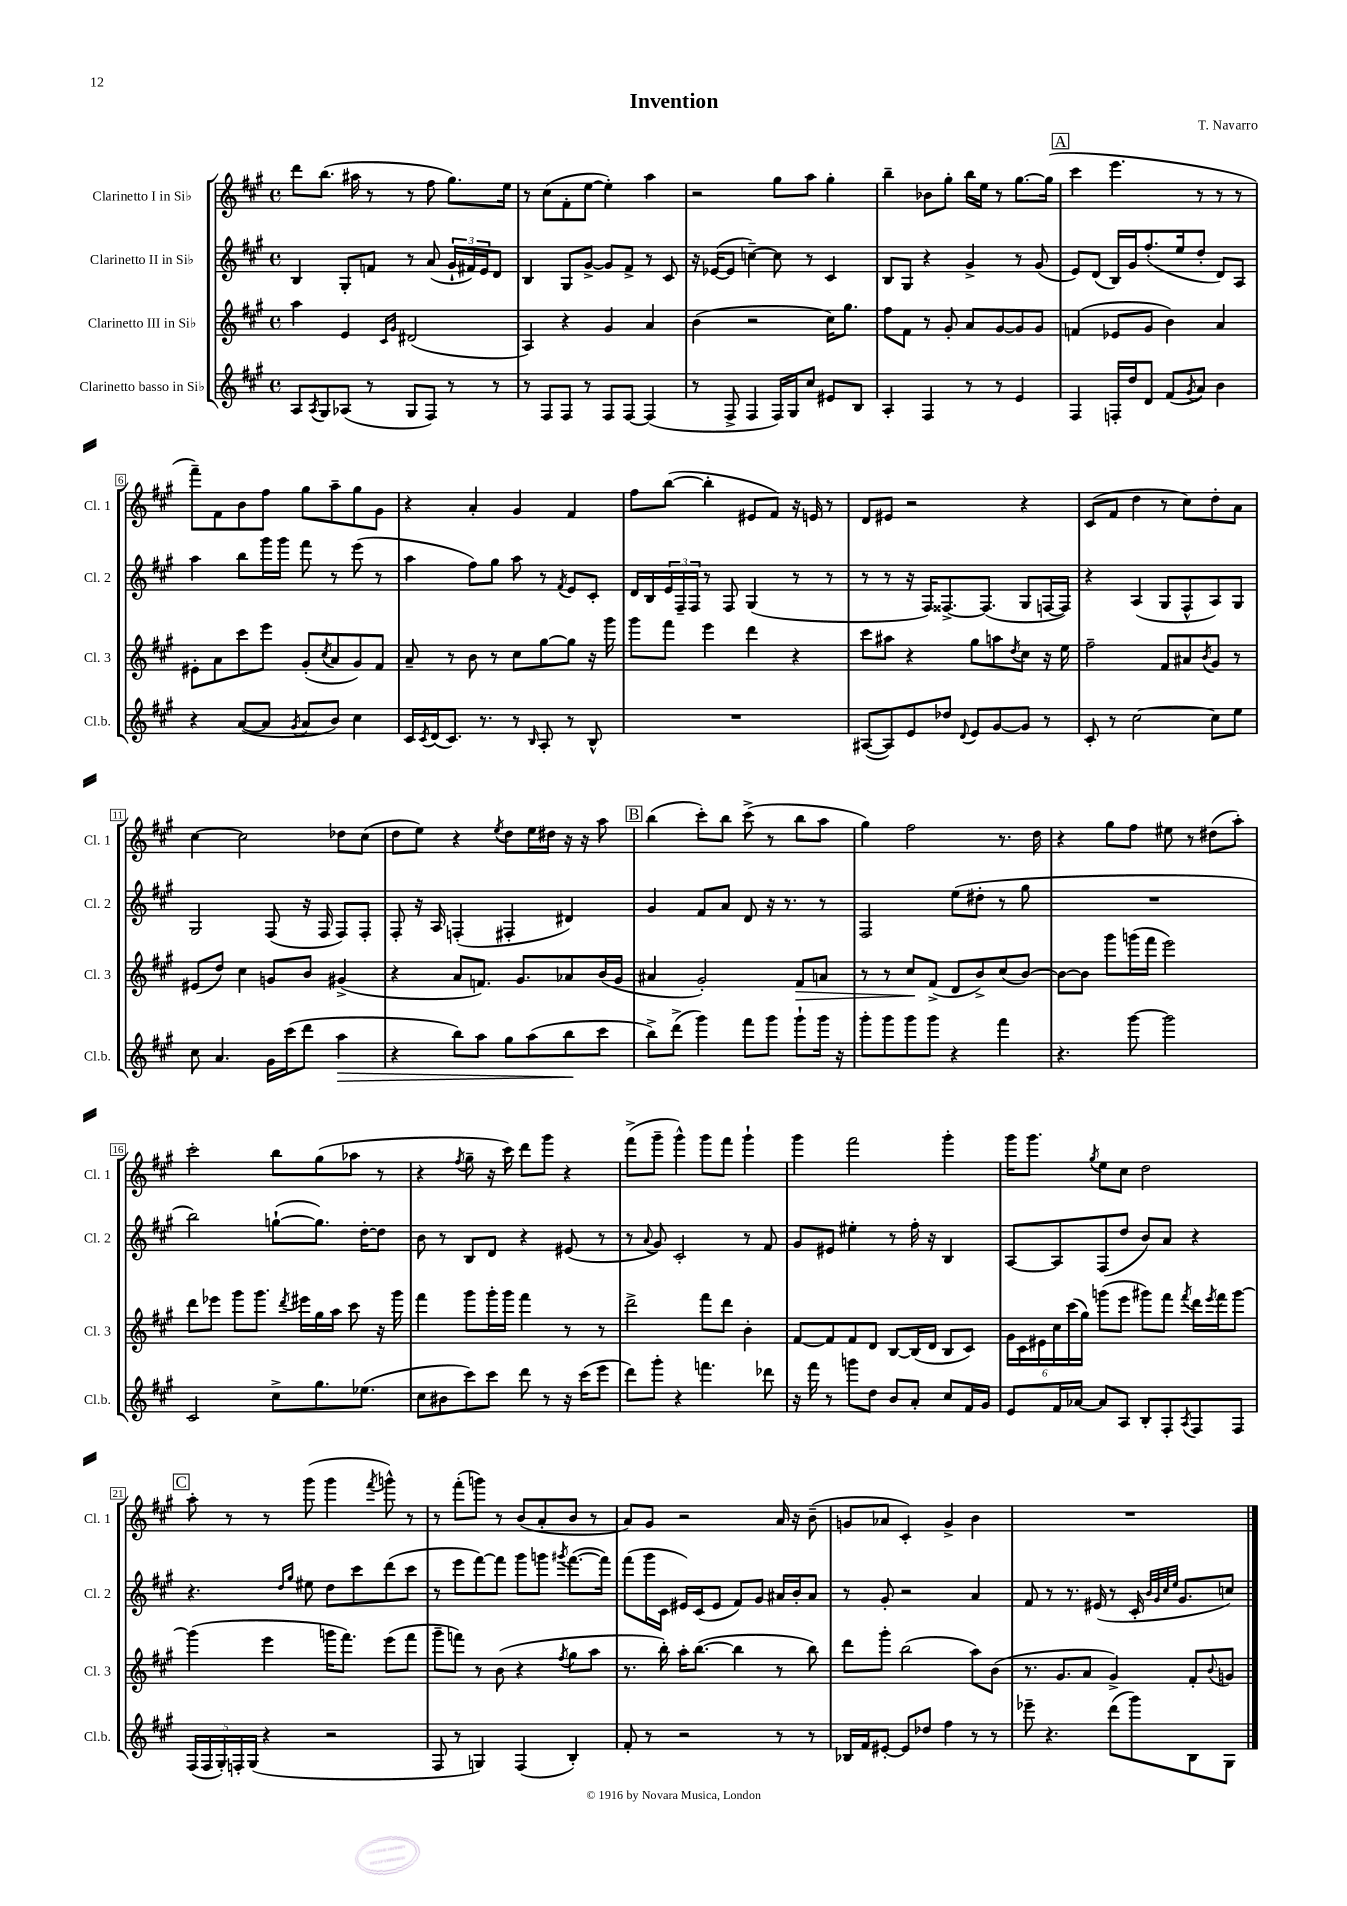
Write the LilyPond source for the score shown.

\header { title = "Invention" composer = "T. Navarro" }
<<
\new StaffGroup <<
\new Staff = "s0" \with { instrumentName = "Clarinetto I in Sib" shortInstrumentName = "Cl. 1" } {
    \clef treble \key a \major \defaultTimeSignature \time 4/4
    d'''8 b''8.( ais''16 r8 r8 fis''8 gis''8.) e''16 |
    r8 cis''8( fis'8-. e''8~ e''4-.) a''4 |
    r2 gis''8 a''8 gis''4-. |
    b''4-- bes'8 gis''8-. b''16 e''16 r8 gis''8.~ gis''16( |
    \mark \markup { \box "A" } cis'''4 e'''4. r8 r8 r8 |
    fis'''8--) fis'8 b'8 fis''8 gis''8 a''8-- gis''8 gis'8 |
    r4 a'4-. gis'4 fis'4 |
    fis''8 b''8~( b''4-. eis'8 fis'8) r16 e'16 r8 |
    d'8 eis'8 r2 r4 |
    cis'8( fis'8 d''4 r8 cis''8) d''8-. a'8 |
    cis''4~ cis''2 des''8 cis''8( |
    d''8 e''8) r4 \acciaccatura { e''8 } d''8 e''16 dis''16 r16 r16 a''8 |
    \mark \markup { \box "B" } b''4( cis'''8-.) b''8 cis'''8->( r8 b''8 a''8 |
    gis''4) fis''2 r8. d''16 |
    r4 gis''8 fis''8 eis''8 r8 dis''8( a''8-.) |
    cis'''2-. b''8 gis''8( aes''8 r8 |
    r4 \acciaccatura { fis''8 } gis''8-- r16 cis'''16) d'''8 gis'''8 r4 |
    fis'''8->( gis'''8-- gis'''4-^) gis'''8 fis'''8 gis'''4-! |
    gis'''4 fis'''2 gis'''4-. |
    gis'''16 gis'''8. \acciaccatura { gis''8 } e''8 cis''8 d''2 |
    \mark \markup { \box "C" } a''8-. r8 r8 gis'''8( gis'''4 \acciaccatura { fis'''8 } g'''8-^) r8 |
    r8 fis'''8-.( g'''8) r8 b'8( a'8-. b'8 r8 |
    a'8) gis'8 r2 a'16 r16 b'8--( |
    g'8 aes'8 cis'4-.) g'4-> b'4 |
    R1 \bar "|." |
}
\new Staff = "s1" \with { instrumentName = "Clarinetto II in Sib" shortInstrumentName = "Cl. 2" } {
    \clef treble \key a \major \defaultTimeSignature \time 4/4
    b4 gis8-. f'8 r8 a'8( \tuplet 3/2 { gis'16-! fis'16) e'16 } d'8 |
    b4 gis8 gis'8~-> gis'8 fis'8-> r8 cis'8 |
    r16 ees'16~( ees'8 c''4~--) c''8 r8 cis'4 |
    b8 gis8 r4 gis'4-> r8 gis'8( |
    \mark \markup { \box "A" } e'8) d'8( b16) gis'16 fis''8.-.( e''16 d''8-. d'8) a8 |
    a''4 b''8 gis'''16 gis'''16 fis'''8 r8 e'''8( r8 |
    a''4 fis''8) gis''8 a''8 r8 \acciaccatura { fis'8 } e'8 cis'8-. |
    d'16 b16 \tuplet 3/2 { e'16 fis16-- fis16 } r8 fis8 gis4( r8 r8 |
    r8 r8 r16 fis16) fisis8.~-> fisis8.( gis8 f16~ f16) |
    r4 a4( gis8 fis8-^ a8) gis8 |
    gis2 fis8( r16 fis16 fis8) fis8-. |
    fis8-. r16 a16 f4-.( fis4-. dis'4) |
    \mark \markup { \box "B" } gis'4 fis'8 a'8 d'8 r16 r8. r8 |
    fis2 e''8( dis''8-. r8 gis''8 |
    R1 |
    b''2) g''8~-!( g''8.) d''16~-. d''8 |
    b'8 r8 b8 d'8 r4 eis'8( r8 |
    r8 \appoggiatura { a'8 } gis'8) cis'2-. r8 fis'8 |
    gis'8 eis'8 eis''4-. r8 fis''16-. r16 b4 |
    a8~ a8 fis8( d''8 b'8) a'8 r4 |
    \mark \markup { \box "C" } r4. \grace { d''16 gis''16 } eis''8 d''8 cis'''8 d'''8( cis'''8 |
    r8 e'''8 fis'''8~) fis'''8 gis'''8 g'''8 \acciaccatura { gis'''8 } fis'''8.~( fis'''16) |
    fis'''8( gis'''16 cis'16 eis'16) cis'16( eis'8 fis'8) gis'8 ais'16 b'16-. ais'8 |
    r8 gis'8-. r2 a'4 |
    fis'8 r8 r8. eis'16( r8 cis'16-. \grace { b'32 gis'32 cis''32 e''32 } gis'8. c''8) \bar "|." |
}
\new Staff = "s2" \with { instrumentName = "Clarinetto III in Sib" shortInstrumentName = "Cl. 3" } {
    \clef treble \key a \major \defaultTimeSignature \time 4/4
    a''4 e'4 \grace { cis'16 gis'16 } dis'2( |
    a4) r4 gis'4 a'4 |
    b'4( r2 cis''16) gis''8. |
    fis''8 fis'8 r8 gis'8-. a'8 gis'8~ gis'8 gis'8 |
    \mark \markup { \box "A" } f'4( ees'8 gis'8 b'4) a'4 |
    eis'8-. a'8 cis'''8 e'''8 gis'8-.( \acciaccatura { cis''8 } a'8 gis'8) fis'8 |
    a'8-- r8 b'8 r8 cis''8 gis''8~ gis''8 r16 gis'''16 |
    gis'''8 fis'''8 e'''4 d'''4 r4 |
    cis'''8 ais''8 r4 gis''8 a''8 \acciaccatura { d''8 } cis''8 r16 e''16 |
    fis''2-- fis'8 ais'8 \acciaccatura { b'8 } gis'8 r8 |
    eis'8( d''8) cis''4 g'8 b'8 gis'4->( |
    r4 a'8 f'8.) gis'8. aes'8 b'16( gis'16 |
    \mark \markup { \box "B" } ais'4 gis'2-.) fis'8\> a'8 |
    r8 r8 cis''8\! fis'8->( d'8 b'8->) cis''8( b'8~) |
    b'8~ b'8 gis'''8 g'''16( fis'''16 e'''2) |
    d'''8 ees'''8 gis'''8 gis'''8. \acciaccatura { d'''8 } eis'''16 gis''16 a''16 cis'''8 r16 gis'''16 |
    fis'''4 gis'''8 gis'''16-. gis'''16 fis'''4 r8 r8 |
    d'''2-> fis'''8 d'''8 b'4-. |
    fis'8~ fis'8 fis'8 d'8 b8~ b16( d'16 b8 cis'8) |
    \tuplet 6/4 { gis'16 cis'16 eis'16 cis''16 cis'''16( gis''16) } g'''8( e'''8 gis'''8) fis'''8 \acciaccatura { fis'''8 } d'''16 \acciaccatura { e'''8 } fis'''16 gis'''8~ |
    \mark \markup { \box "C" } gis'''4( e'''4 g'''16 fis'''8.) e'''8( fis'''8 |
    gis'''8-- f'''8) r8 b'8( r4 \acciaccatura { fis''8 } gis''8 a''8 |
    r8. b''16-.) a''16-. b''8.~( b''4 r8 b''8) |
    d'''8 gis'''8-. b''2( a''8) b'8( |
    r8. gis'8. a'8 gis'4->) fis'8-. \appoggiatura { b'8 } g'8 \bar "|." |
}
\new Staff = "s3" \with { instrumentName = "Clarinetto basso in Sib" shortInstrumentName = "Cl.b." } {
    \clef treble \key a \major \defaultTimeSignature \time 4/4
    a8 \acciaccatura { a8 } gis8 aes8( r8 gis8 fis8) r8 r8 |
    r8 fis8 fis8 r8 fis8 fis8~ fis4( |
    r8 fis8-> fis4 fis16) gis16 cis''8 eis'8 b8 |
    a4-. fis4 r8 r8 e'4 |
    \mark \markup { \box "A" } fis4 f16-. d''16 d'8 fis'8( \acciaccatura { gis'8 } a'8) b'4 |
    r4 a'8~( a'8 \acciaccatura { gis'8 } a'8 b'8) cis''4 |
    cis'16 \acciaccatura { cis'8 } d'16( cis'8.) r8. r8 \grace { b16 } a8-. r8 b8-^ |
    R1 |
    ais8~( ais8) e'8 des''8 \appoggiatura { d'8 } e'8 gis'8~ gis'8 r8 |
    cis'8-. r8 cis''2~ cis''8 e''8 |
    cis''8 a'4. gis'16 cis'''16( d'''8 a''4\> |
    r4 b''8) a''8 gis''8 a''8( b''8\! cis'''8 |
    \mark \markup { \box "B" } b''8->) d'''8->( gis'''4) fis'''8 gis'''8 gis'''8-! gis'''16 r16 |
    gis'''8-. gis'''8 gis'''8 gis'''8 r4 fis'''4 |
    r4. gis'''8~ gis'''2 |
    cis'2 cis''8-> gis''8. ees''8.( |
    cis''8 bis'8 cis'''8) cis'''8 d'''8 r8 r16 cis'''16( e'''8 |
    d'''8) gis'''8-. r4 f'''4. des'''8 |
    r16 fis'''16 r8 g'''8 d''8 b'8 a'8-. cis''8 fis'16 gis'16 |
    e'8 fis'16 aes'16~ aes'8 a8 b8-. fis8-. \acciaccatura { a8 } fis8 fis8 |
    \mark \markup { \box "C" } \tuplet 5/4 { fis16( fis16 gis16-.) f16-. gis16( } r4 r2 |
    fis8 r8 g4) fis4( b4-.) |
    fis'8-. r8 r2 r8 r8 |
    bes16 fis'16 eis'8~-. eis'8 des''8 fis''4 r8 r8 |
    ees'''8-- r4. d'''8( gis'''8) b8 gis8 \bar "|." |
}
>>
>>
\layout { \context { \Score \override BarNumber.stencil = #(make-stencil-boxer 0.1 0.3 ly:text-interface::print) } }
